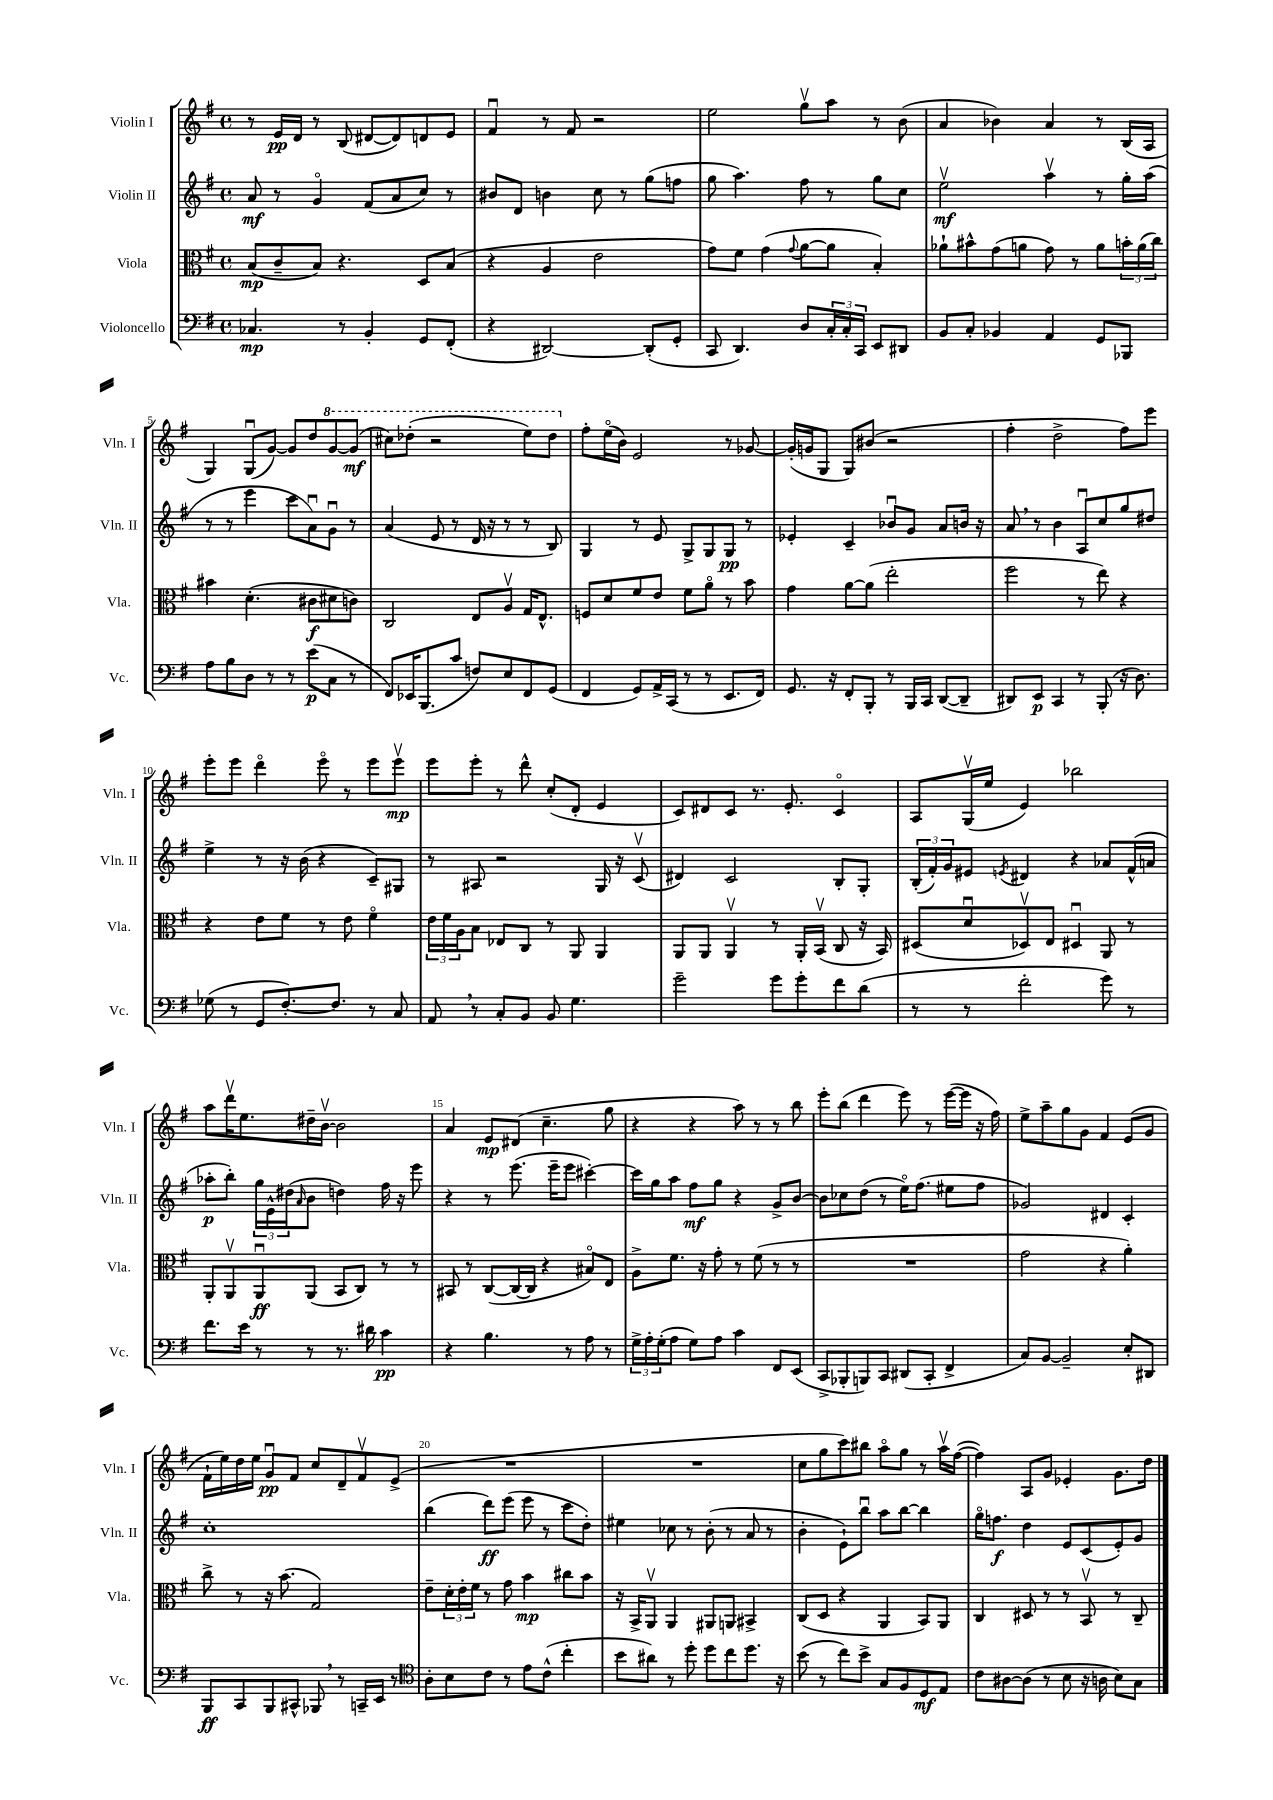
<<
\new StaffGroup <<
\new Staff = "s0" \with { instrumentName = "Violin I" shortInstrumentName = "Vln. I" } {
    \clef treble \key g \major \defaultTimeSignature \time 4/4
    r8 e'16\pp d'16 r8 b8( dis'8~ dis'8) d'8 e'8 |
    fis'4\downbow r8 fis'8 r2 |
    e''2 g''8\upbow a''8 r8 b'8( |
    a'4 bes'4) a'4 r8 b16( a16 |
    g4) g8\downbow( g'8~) g'8 d''8 \ottava #1 g''8~ g''8\mf( |
    cis'''8) des'''8-.( r2 e'''8) des'''8 \ottava #0 |
    fis''8-. e''16\flageolet( b'16) e'2 r8 ges'8~ |
    ges'16-.( g'16 g8 g8) bis'8( r2 |
    fis''4-. d''2-> fis''8) e'''8 |
    e'''8-. e'''8 d'''4\flageolet e'''8\flageolet r8 e'''8 e'''8\upbow\mp |
    e'''8 e'''8-. r8 d'''8-^ c''8-.( d'8-. e'4 |
    c'8) dis'8 c'8 r8. e'8.-. c'4\flageolet |
    a8 g16\upbow( e''16 e'4) bes''2 |
    a''8 d'''16\upbow e''8. dis''16-- b'16~\upbow b'2 |
    a'4 e'8\mp dis'8( c''4.-- g''8 |
    r4 r4 a''8) r8 r8 b''8 |
    e'''8-. b''8( d'''4 e'''8) r8 e'''16~( e'''16 r16 fis''16) |
    e''8-> a''8-- g''8 g'8 fis'4 e'8( g'8 |
    fis'16-! e''16) d''16 e''16 g'8\downbow\pp fis'8 c''8 d'8-- fis'8\upbow e'8->( |
    R1 |
    R1 |
    c''8 g''8 c'''8) bis''8 a''8\flageolet g''8 r8 a''16\upbow fis''16~( |
    fis''4) a8 g'8 ees'4-. g'8. d''16 \bar "|." |
}
\new Staff = "s1" \with { instrumentName = "Violin II" shortInstrumentName = "Vln. II" } {
    \clef treble \key g \major \defaultTimeSignature \time 4/4
    a'8\mf r8 g'4\flageolet fis'8( a'8 c''8) r8 |
    bis'8 d'8 b'4 c''8 r8 g''8( f''8 |
    g''8 a''4.) fis''8 r8 g''8 c''8 |
    e''2\upbow\mf a''4\upbow r8 g''16-. a''16( |
    r8 r8 e'''4 c'''8 a'8\downbow) g'8\downbow r8 |
    a'4( e'8 r8 d'16 r16 r8 r8 b8) |
    g4 r8 e'8 g8-> g8 g8\pp r8 |
    ees'4-. c'4-- bes'8\downbow g'8 a'8 b'16 r16 |
    a'8 \breathe r8 b'4 a8\downbow c''8 g''8 dis''8 |
    e''4-> r8 r16 b'16( r4 c'8--) gis8 |
    r8 ais8 r2 g16 r16 c'8\upbow( |
    dis'4) c'2 b8-. g8-. |
    \tuplet 3/2 { b16-.( fis'16-.) g'16 } eis'8 \acciaccatura { e'8 } dis'4 r4 aes'8 fis'16-^( a'16 |
    aes''8-.\p b''8-.) \tuplet 3/2 { g''16 e'16-^ dis''16( } \grace { a'16 } b'8 d''4) fis''16 r16 e'''8 |
    r4 r8 e'''8.( e'''16-- e'''8 cis'''4~-.) |
    cis'''16 g''16 a''8 fis''8\mf g''8 r4 g'8-> b'8~ |
    b'8 ces''8 d''8( r8 e''16\flageolet) fis''8.( eis''8 fis''8 |
    ges'2) dis'4 c'4-. |
    c''1-. |
    b''4( d'''8\ff) e'''8( e'''8 r8 c'''8 d''8-.) |
    eis''4 ces''8 r8 b'8-.( r8 a'8 r8 |
    b'4-. e'8-!) b''8\downbow a''8 b''8~ b''4 |
    g''16\flageolet f''8.\f d''4 e'8 c'8( e'8-.) g'8 \bar "|." |
}
\new Staff = "s2" \with { instrumentName = "Viola" shortInstrumentName = "Vla." } {
    \clef alto \key g \major \defaultTimeSignature \time 4/4
    b8\mp( c'8-- b8) r4. d8 b8( |
    r4 a4 e'2 |
    g'8) fis'8 g'4( \appoggiatura { g'8 } a'8~ a'8 b4-.) |
    aes'8-! bis'8-^ g'8( a'8 g'8) r8 a'8 \tuplet 3/2 { b'16-. a'16( c''16) } |
    bis'4 d'4.-.( cis'8\f dis'8 c'8) |
    c2 e8 a8\upbow g16 e8.-^ |
    f8 d'8 fis'8 e'8 fis'8 a'8\flageolet r8 b'8 |
    g'4 a'8~ a'8( e''2-. |
    fis''2 r8 e''8) r4 |
    r4 e'8 fis'8 r8 e'8 fis'4\flageolet |
    \tuplet 3/2 { e'16 fis'16 a16 } b8 ees8 c8 r8 a,8 a,4 |
    a,8 a,8 a,4\upbow r8 a,16-. b,16\upbow( c8 r16 b,16) |
    dis8( d'8\downbow des8\upbow) e8 dis4\downbow a,8 r8 |
    a,8-. a,8\upbow a,8\downbow\ff a,8( b,8 c8) r8 r8 |
    bis,8 r8 c8~( c16~ c16 r4 bis8\flageolet) e8 |
    a8-> fis'8. r16 g'8-. r8 fis'8( r8 r8 |
    R1 |
    g'2 r4 a'4-.) |
    c''8-> r8 r16 b'8.( g2) |
    e'8-- \tuplet 3/2 { d'16-. e'16-. fis'16 } r8 g'8 b'4\mp cis''8 b'8 |
    r16 b,16-> a,8\upbow a,4 ais,8 a,8 bis,4-> |
    c8( d8 r4 a,4 b,8) a,8 |
    c4 dis8 r8 r8 b,8\upbow r8 c8-- \bar "|." |
}
\new Staff = "s3" \with { instrumentName = "Violoncello" shortInstrumentName = "Vc." } {
    \clef bass \key g \major \defaultTimeSignature \time 4/4
    ces4.\mp r8 b,4-. g,8 fis,8-.( |
    r4 dis,2~) dis,8-.( g,8-. |
    c,8 d,4.) d8 \tuplet 3/2 { c16-. c16-. c,16 } e,8 dis,8 |
    b,8 c8-. bes,4 a,4 g,8 bes,,8 |
    a8 b8 d8 r8 r8 e'8\p( c8 r8 |
    fis,8) ees,16 b,,8.( c'8 f8) e8 fis,8 g,8( |
    fis,4 g,8) a,16-> c,16( r8 r8 e,8. fis,16) |
    g,8. r16 fis,8-. b,,8-. r8 b,,16 c,16 d,8~( d,8-- |
    dis,8) e,8\p c,4 r8 b,,8-.( r16 d8.) |
    ges8( r8 g,8 fis8.~-.) fis8. r8 c8 |
    a,8 \breathe r8 c8-. b,8 b,8 g4. |
    g'2-- g'8 g'8-. fis'8 d'8( |
    r8 r8 fis'2-. g'8) r8 |
    fis'8. e'16 r8 r8 r8. dis'16 c'4\pp |
    r4 b4. r8 a8 r8 |
    \tuplet 3/2 { g16-> a16-. g16-.( } a8 g8) a8 c'4 fis,8 e,8( |
    c,8-> bes,,8-. b,,8) c,8 dis,8( c,8-. fis,4-> |
    c8) b,8~ b,2-- e8-. dis,8 |
    b,,8\ff c,8 b,,8 cis,8-^ bes,,8 \breathe r8 c,16-- e,16 r8 |
    \clef tenor a8-. b8 c'8 r8 e'8 c'8-^( c''4-. |
    b'8 ais'8) r8 d''8-. d''8 c''8 d''8. r16 |
    b'8( r8 c''8) b'8-> g8 fis8 d8\mf e8 |
    c'8 ais8~ ais8( r8 b8 r16 a16 b8) g8 \bar "|." |
}
>>
>>
\layout { \context { \Score \override BarNumber.break-visibility = ##(#f #t #t) barNumberVisibility = #(every-nth-bar-number-visible 5) } }
